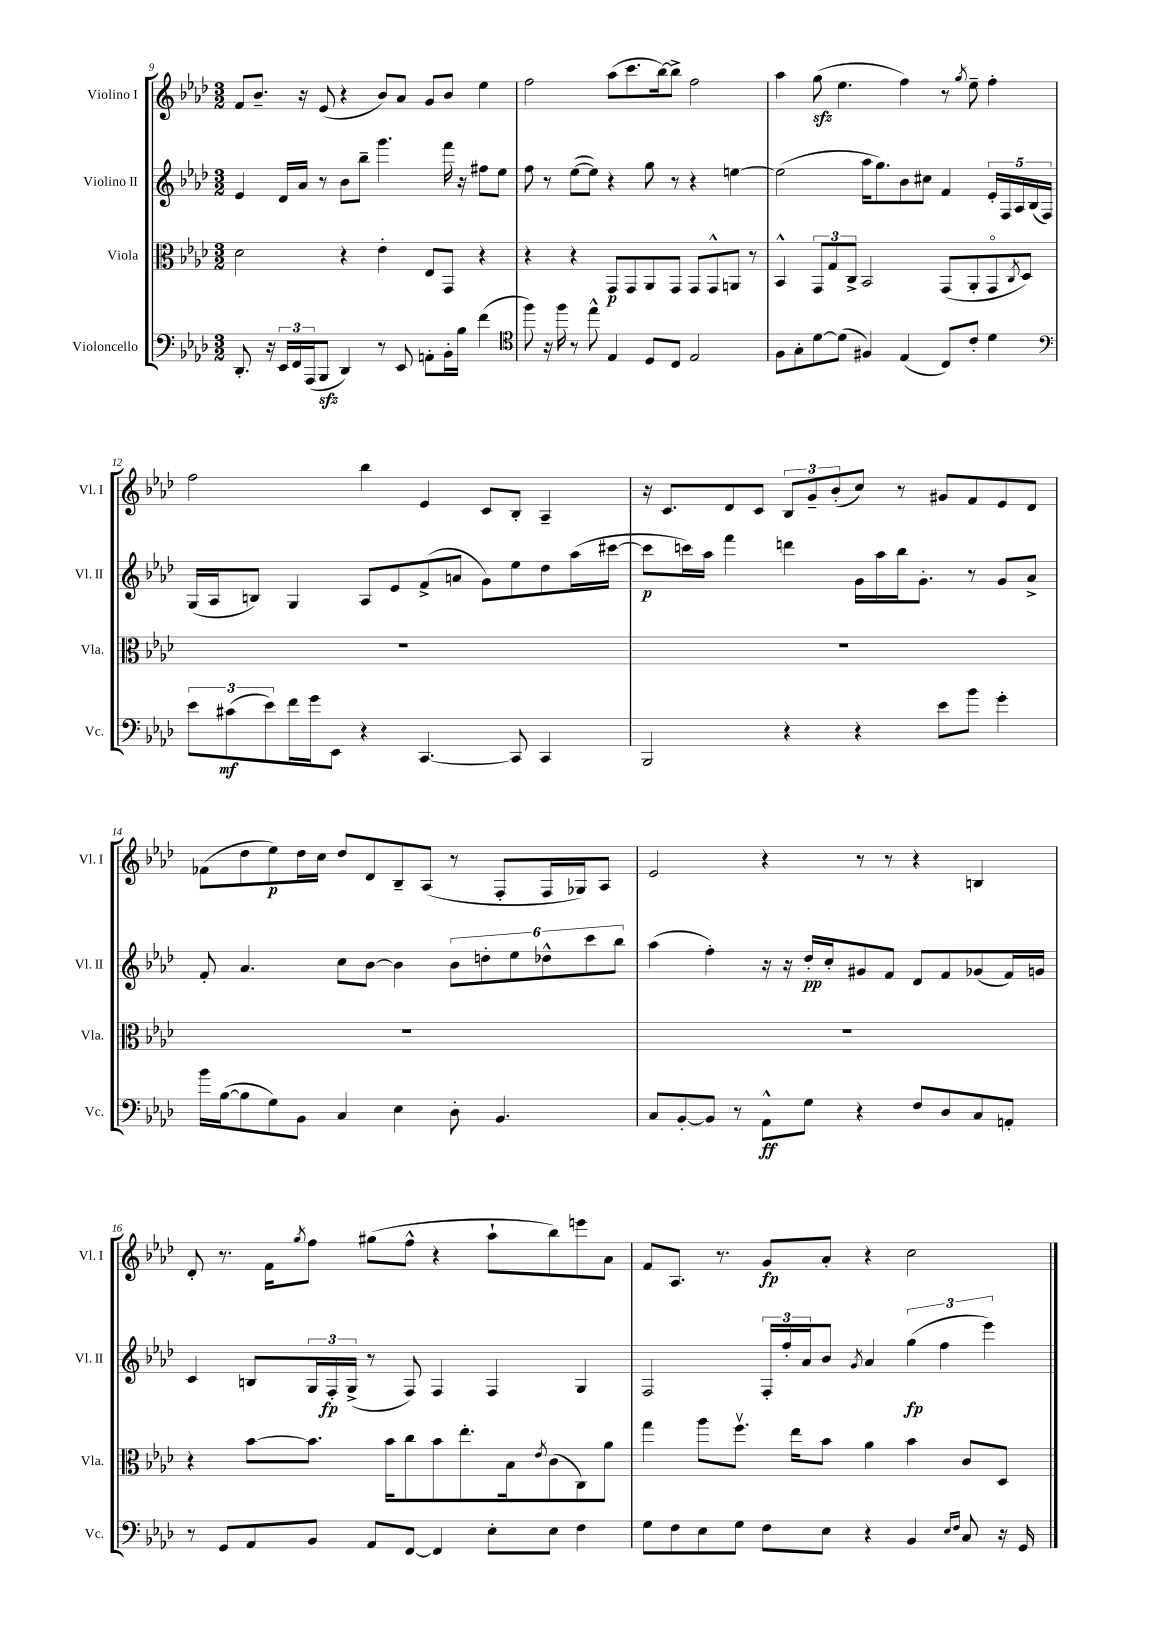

**kern	**dynam	**kern	**dynam	**kern	**dynam	**kern	**dynam
*part4	*part4	*part3	*part3	*part2	*part2	*part1	*part1
*staff4	*staff4	*staff3	*staff3	*staff2	*staff2	*staff1	*staff1
*I"Violoncello	*	*I"Viola	*	*I"Violino II	*	*I"Violino I	*
*I'Vc.	*	*I'Vla.	*	*I'Vl. II	*	*I'Vl. I	*
*clefF4	*	*clefC3	*	*clefG2	*	*clefG2	*
*k[b-e-a-d-]	*	*k[b-e-a-d-]	*	*k[b-e-a-d-]	*	*k[b-e-a-d-]	*
*M3/2	*	*M3/2	*	*M3/2	*	*M3/2	*
=9	=9	=9	=9	=9	=9	=9	=9
8.DD-'/	.	2d-\	.	4e-/	.	8f/L	.
.	.	.	.	.	.	8.b-~/J	.
16r	.	.	.	.	.	.	.
24EE-/LL	.	.	.	16d-/LL	.	.	.
24FF/	.	.	.	.	.	.	.
.	.	.	.	16a-/JJ	.	16r	.
(24AAA-/J	.	.	.	.	.	.	.
8BBB-zz/J	.	.	.	8r	.	(8e-/	.
4DD-/)	.	4r	.	8b-\L	.	4r	.
.	.	.	.	8bb-~\J	.	.	.
8r	.	4e-'\	.	4.ggg\	.	8b-/L)	.
8EE-/	.	.	.	.	.	8a-/J	.
8AAn'\L	.	8E-/L	.	.	.	8g/L	.
16BB-'\L	.	8GG/J	.	16fff\	.	8b-/J	.
16B-\JJ	.	.	.	16r	.	.	.
(4f\	.	4r	.	8ff#X\L	.	4ee-\	.
.	.	.	.	8ee-\J	.	.	.
=10	=10	=10	=10	=10	=10	=10	=10
*clefC4	*	*	*	*	*	*	*
8ff\)	.	4r	.	8ff\	.	2ff\	.
16r	.	.	.	8r	.	.	.
16ff\	.	.	.	.	.	.	.
8r	.	4r	.	([8ee-\L	.	.	.
8ee-^^\	.	.	.	8ee-\J])	.	.	.
4E-/	.	8GG/L	p	4r	.	(8aa-\L	.
.	.	8GG/	.	.	.	8.ccc\	.
8D-/L	.	8AA-/	.	8gg\	.	.	.
.	.	.	.	.	.	[16bb-\k)	.
8C/J	.	8GG/J	.	8r	.	8bb-^\J]	.
2E-/	.	8GG/L	.	4r	.	2ff\	.
.	.	8GG^^/	.	.	.	.	.
.	.	8AAn/J	.	[4een\	.	.	.
.	.	8r	.	.	.	.	.
=11	=11	=11	=11	=11	=11	=11	=11
8F\L	.	4BB-^^/	.	(2ee\]	.	4aa-\	.
8G'\	.	.	.	.	.	.	.
[8d-\	.	12GG/L	.	.	.	(8ggzz\	.
.	.	12G/	.	.	.	.	.
(8d-\J]	.	.	.	.	.	4.ee-\	.
.	.	12C^/J	.	.	.	.	.
4F#X/)	.	2BB-/	.	16aa-\KL	.	.	.
.	.	.	.	8.gg\)	.	.	.
(4E-/	.	.	.	8b-\	.	4ff\)	.
.	.	.	.	8cc#X\J	.	.	.
8C/L)	.	(8GG/L	.	4f/	.	8r	.
.	.	.	.	.	.	8qgg/	.
8c'/J	.	8AA-'/	.	.	.	8ee-~\	.
4d-\	.	8GG/	.	20e-'/LL	.	4ff'\	.
.	.	.	.	20F/	.	.	.
.	.	.	.	20A-/	.	.	.
.	.	8qC/	.	.	.	.	.
.	.	8D-/J)	.	.	.	.	.
.	.	.	.	(20B-/	.	.	.
.	.	.	.	20F/JJ)	.	.	.
!!LO:LB:g=z
=12	=12	=12	=12	=12	=12	=12	=12
*clefF4	*	*	*	*	*	*	*
12e-\L	.	1.r	.	(16G/LL	.	2ff\	.
.	.	.	.	16A-/J	.	.	.
(12c#X\	mf	.	.	.	.	.	.
.	.	.	.	8Bn/J)	.	.	.
12e-\)	.	.	.	.	.	.	.
16f\L	.	.	.	4G/	.	.	.
16g\J	.	.	.	.	.	.	.
8EE-\J	.	.	.	.	.	.	.
4r	.	.	.	8A-/L	.	4bb-\	.
.	.	.	.	8e-/	.	.	.
[4.CC/	.	.	.	(8f^/	.	4e-/	.
.	.	.	.	8an/J	.	.	.
.	.	.	.	8g\L)	.	8c/L	.
8CC/]	.	.	.	8ee-\	.	8B-'/J	.
4CC/	.	.	.	8dd-\	.	4A-~/	.
.	.	.	.	(16aa-\L	.	.	.
.	.	.	.	[16ccc#X\JJ	.	.	.
=13	=13	=13	=13	=13	=13	=13	=13
2BBB-/	.	1.r	.	8ccc#\L]	p	16r	.
.	.	.	.	.	.	8.c/L	.
.	.	.	.	16cccn\L)	.	.	.
.	.	.	.	16aa-\JJ	.	.	.
.	.	.	.	4fff\	.	8d-/	.
.	.	.	.	.	.	8c/J	.
4r	.	.	.	4dddn\	.	12B-/L	.
.	.	.	.	.	.	12g~/	.
.	.	.	.	.	.	(12b-'/	.
4r	.	.	.	16g\LL	.	8cc/J)	.
.	.	.	.	16aa-\	.	.	.
.	.	.	.	16bb-\J	.	8r	.
.	.	.	.	8.g'\J	.	.	.
8e-\L	.	.	.	.	.	8g#X/L	.
8b-\J	.	.	.	8r	.	8f/	.
4g'\	.	.	.	8g/L	.	8e-/	.
.	.	.	.	8a-^/J	.	8d-/J	.
!!LO:LB:g=z
=14	=14	=14	=14	=14	=14	=14	=14
16b-\LL	.	1.r	.	8f'/	.	(8f-X\L	.
([16B-\J	.	.	.	.	.	.	.
8B-\]	.	.	.	4.a-/	.	8dd-\	.
8G\)	.	.	.	.	.	8ee-\)	p
8BB-\J	.	.	.	.	.	16dd-\L	.
.	.	.	.	.	.	16cc\JJ	.
4C/	.	.	.	8cc\L	.	8dd-/L	.
.	.	.	.	[8b-\J	.	8d-/	.
4E-\	.	.	.	4b-\]	.	8B-~/	.
.	.	.	.	.	.	(8A-/J	.
8D-'\	.	.	.	12b-\L	.	8r	.
.	.	.	.	12ddn'\	.	.	.
4.BB-/	.	.	.	.	.	8F'/L	.
.	.	.	.	12ee-\	.	.	.
.	.	.	.	12dd-X^^\	.	16F/L	.
.	.	.	.	.	.	16G-X/J)	.
.	.	.	.	12ccc\	.	.	.
.	.	.	.	.	.	8A-/J	.
.	.	.	.	12bb-\J	.	.	.
=15	=15	=15	=15	=15	=15	=15	=15
8C/L	.	1.r	.	(4aa-\	.	2e-/	.
[8BB-'/	.	.	.	.	.	.	.
8BB-/J]	.	.	.	4ff'\)	.	.	.
8r	.	.	.	.	.	.	.
8AA-^^\L	ff	.	.	16r	.	4r	.
.	.	.	.	16r	.	.	.
8G\J	.	.	.	16dd-'/LL	pp	.	.
.	.	.	.	16cc'/J	.	.	.
4r	.	.	.	8g#X/	.	8r	.
.	.	.	.	8f/J	.	8r	.
8F/L	.	.	.	8d-/L	.	4r	.
8D-/	.	.	.	8f/	.	.	.
8C/	.	.	.	(8g-X/	.	4Bn/	.
8AAn'/J	.	.	.	16f/L)	.	.	.
.	.	.	.	16gn/JJ	.	.	.
!!LO:LB:g=z
=16	=16	=16	=16	=16	=16	=16	=16
8r	.	4r	.	4c/	.	8d-'/	.
8GG/L	.	.	.	.	.	8.r	.
8AA-/	.	[8b-\L	.	8Bn/L	.	.	.
.	.	.	.	.	.	16f\KL	.
.	.	.	.	.	.	8qgg/	.
8BB-/J	.	8.b-\J]	.	24G/L	.	8ff\J	.
.	.	.	.	24F'/	fp	.	.
.	.	.	.	(24G^/JJ	.	.	.
8AA-/L	.	.	.	8r	.	(8gg#X\L	.
.	.	16b-\KL	.	.	.	.	.
[8FF/J	.	8cc\	.	8F/)	.	8ff^^\J	.
4FF/]	.	8b-\	.	4F/	.	4r	.
.	.	8.ee-'\	.	.	.	.	.
8E-'\L	.	.	.	4F/	.	8aa-`\L	.
.	.	16B-\k	.	.	.	.	.
.	.	8qe-/	.	.	.	.	.
8E-\J	.	(8c\	.	.	.	8bb-\)	.
4F\	.	8C\)	.	4G/	.	8eeen\	.
.	.	8a-\J	.	.	.	8a-\J	.
=17	=17	=17	=17	=17	=17	=17	=17
8G\L	.	4gg\	.	2F/	.	8f/L	.
8F\	.	.	.	.	.	8.A-/J	.
8E-\	.	8aa-\L	.	.	.	.	.
.	.	.	.	.	.	8.r	.
8G\J	.	8.ffv\J	.	.	.	.	.
8F\L	.	.	.	24F'/LL	.	8g/L	fp
.	.	.	.	24ff'/	.	.	.
.	.	16ee-\KL	.	.	.	.	.
.	.	.	.	24a-/J	.	.	.
8E-\J	.	8b-\J	.	8b-/J	.	8a-'/J	.
.	.	.	.	8qg/	.	.	.
4r	.	4a-\	.	4a-/	.	4r	.
4BB-/	.	4b-\	.	(6gg\	fp	2cc\	.
.	.	.	.	6ff\	.	.	.
16qqE-/LL	.	.	.	.	.	.	.
16qqF/JJ	.	.	.	.	.	.	.
8C/	.	8c/L	.	.	.	.	.
.	.	.	.	6eee-\)	.	.	.
16r	.	8D-/J	.	.	.	.	.
16GG/	.	.	.	.	.	.	.
==	==	==	==	==	==	==	==
*-	*-	*-	*-	*-	*-	*-	*-
